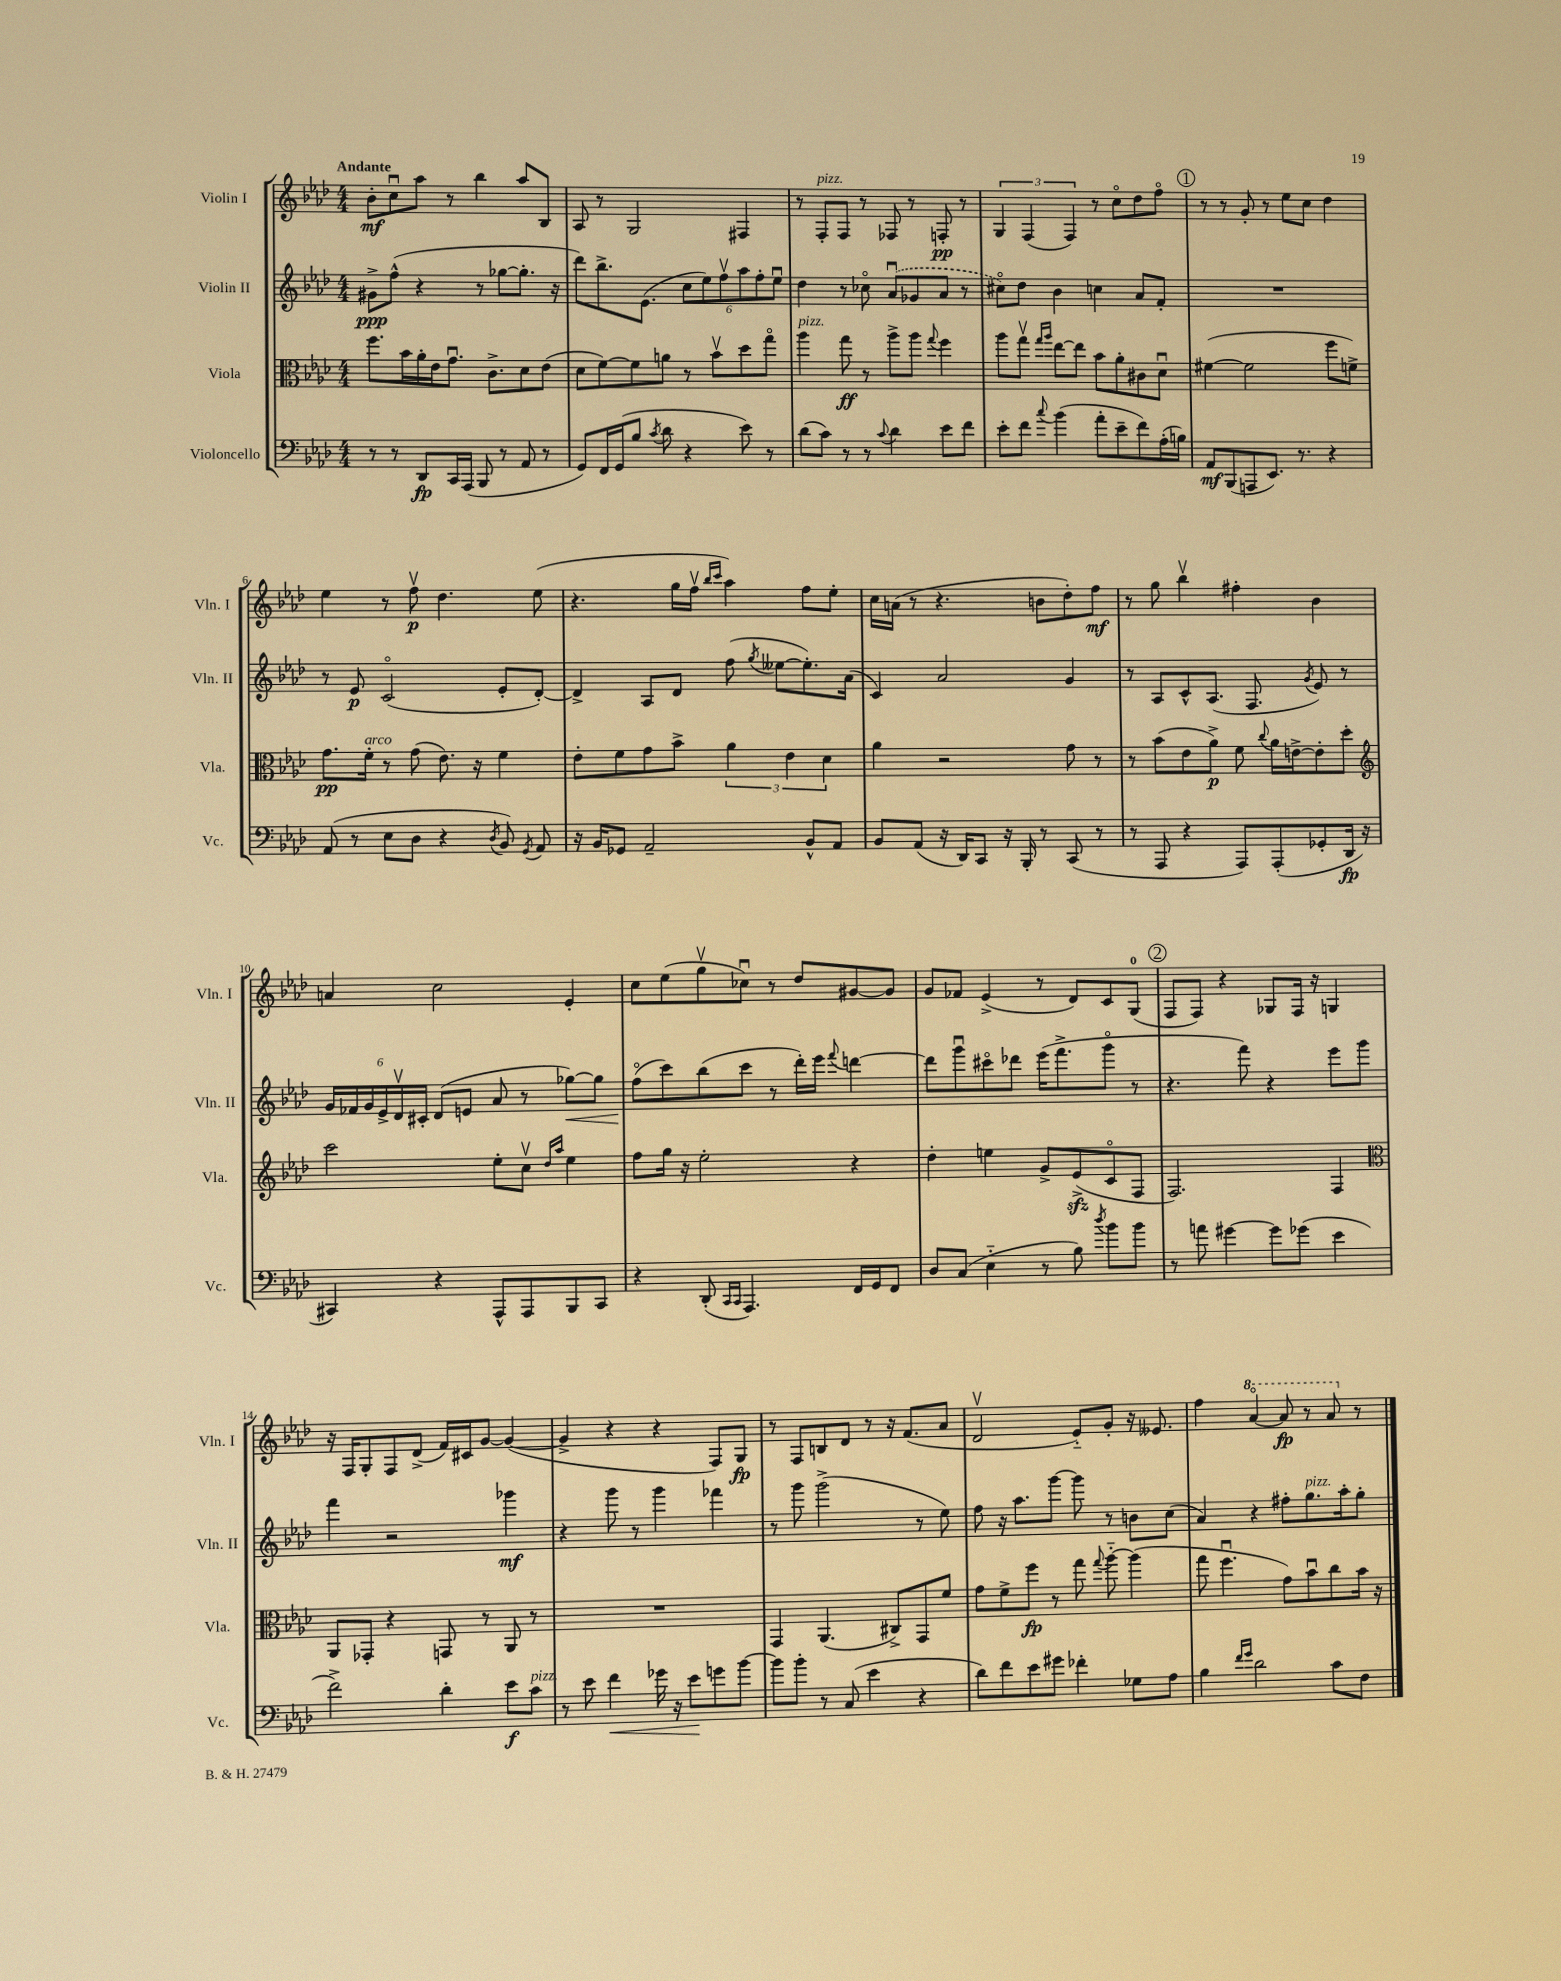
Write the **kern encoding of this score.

**kern	**kern	**kern	**kern
*staff4	*staff3	*staff2	*staff1
*clefF4	*clefC3	*clefG2	*clefG2
*k[b-e-a-d-]	*k[b-e-a-d-]	*k[b-e-a-d-]	*k[b-e-a-d-]
*M4/4	*M4/4	*M4/4	*M4/4
8r	8.ff\L	8g#^\L	8b-'\L
8r	.	(8ff^^\J	8ccu\
.	16b-\L	.	.
8DD-/L	16a-'\	4r	8aa-\J
.	16e-\J	.	.
16CC/L	8.gu\J	.	8r
(16AAA-/JJ	.	.	.
8BBB-/	.	8r	4bb-\
.	8.c^\L	.	.
8r	.	[8gg-\L	.
8AA-/	8d-\	8.gg-'\]J	8aa-/L
8r	(8e-\J	.	8B-/J
.	.	16r	.
=	=	=	=
8GG/L)	8d-\L	8ddd-\L)	8A-/
16FF/L	[8f\)	8.bb-^\	8r
(16GG/J	.	.	.
8B-/J	8f\]	.	2G/
.	.	(8.e-\J	.
8qc/	.	.	.
8d-\	8a\J	.	.
4r	8r	12cc\L	.
.	.	12ee-\)	.
.	8b-v\L	.	.
.	.	12ffv\	.
8e-\)	8dd-\	12aa-\	4F#/
.	.	12ff'\	.
8r	8ggo\J	.	.
.	.	12ee-u\J	.
=	=	=	=
(8d-\L	4aa-\	4dd-\	8r
8c\J)	.	.	8F'/L
8r	8gg\	8r	8F/J
8r	8r	8cc-o\	8r
8qqc/	.	.	.
4d-\	8aa-^\L	(8a-u/L	8F-/
.	8aa-\J	8g-/	8r
.	8qqgg/	.	.
8e-\L	4ff\	8a-/J	8F'/
8f\J	.	8r	8r
=	=	=	=
8e-'\L	8aa-\L	8cc#o\L)	6G/
8f\J	8ggv\J	8dd-\J	.
.	.	.	(6F/
.	16qqgg/LL	.	.
8qqcc/	16qqaa-/JJ	.	.
(4b-\	[8ee-\L	4b-\	.
.	.	.	6F/)
.	8ee-\]J	.	.
8a-'\L	8b-\L	4cc\	8r
8e-~\	8a-'\	.	8cco\L
8f\)	8c#\	8a-/L	8dd-\
(16A-'\L	8d-u\J	8f'/J	8ffo\J
16B\JJ)	.	.	.
=	=	=	=
8AA-/L	([4f#\	1r	8r
(8BBB-/	.	.	8r
8AAA/	2f#\]	.	8g'/
8.EE-/J)	.	.	8r
.	.	.	8ee-\L
8.r	.	.	.
.	.	.	8cc\J
4r	8ff\L	.	4dd-\
.	8f^\J)	.	.
=	=	=	=
(8AA-/	8.g\L	8r	4ee-\
8r	.	8e-/	.
.	16f'\Jk	.	.
8E-\L	8r	(2co/	8r
8D-\J	(8g\	.	8ffv\
4r	8.e-\)	.	4.dd-\
.	16r	.	.
8qD-/	.	.	.
8BB-/)	4f\	8e-'/L	.
8qGG/	.	.	.
8AA-/	.	[8d-'/J)	(8ee-\
=	=	=	=
16r	8e-'\L	4d-^/]	4.r
16BB-/LK	.	.	.
8GG-/J	8f\	.	.
2AA-~/	8g\	8A-/L	.
.	8b-^\J	8d-/J	16gg\LL
.	.	.	16ffv\JJ
.	.	.	16qqbb-/LL
.	.	.	16qqccc/JJ
.	6a-\	(8ff\	4aa-\)
.	.	8qgg/	.
.	.	[8ee--\L	.
.	6e-\	.	.
8BB-^^/L	.	8.ee--'\])	8ff\L
.	6d-\	.	.
8AA-/J	.	.	8ee-'\J
.	.	(16a-\Jk	.
=	=	=	=
8BB-/L	4a-\	4c/)	16cc\LL
.	.	.	(16a\JJ
(8AA-/J	.	.	8r
16r	2r	2a-/	4.r
16DD-/LK)	.	.	.
8CC/J	.	.	.
16r	.	.	.
16BBB-'/	.	.	.
8r	.	.	8b\L
(8CC/	8g\	4g/	8dd-'\)
8r	8r	.	8ff\J
=	=	=	=
8r	8r	8r	8r
8AAA-/	(8b-\L	8A-/L	8gg\
4r	8e-\	8c^^/	4bb-v\
.	8a-^\J)	(8.A-/J	.
8AAA-/L)	8f\	.	4ff#'\
.	.	8.F/	.
.	8qqcc/	.	.
(8AAA-'/	16a-\LL	.	.
.	[16e^\J	.	.
.	.	8qg/	.
8GG-'/	8e'\]	8e-/)	4b-\
16DD-/Jk	8dd-'\J	8r	.
16r	.	.	.
=	=	=	=
*	*clefG2	*	*
4CC#/)	2ccc\	24g/LL	4a/
.	.	24f-/	.
.	.	24g/	.
.	.	24e-^/	.
.	.	24d-v/	.
.	.	24c#'/JJ	.
4r	.	(8d-/L	2cc\
.	.	8e/J	.
8AAA-^^/L	8ee-'\L	8a-/	.
8AAA-/	8ccv\J	8r	.
.	16qqdd-/LL	.	.
.	16qqaa-/JJ	.	.
8BBB-/	4ee-\	[8gg-\L)	4e-'/
8CC#/J	.	8gg-\]J	.
=	=	=	=
4r	8ff\L	(8ffo\L	8cc\L
.	16gg\Jk	8ccc\)	(8ee-\
.	16r	.	.
(8DD-'/	2ee-'\	(8bb-\	8ggv\
16qqCC/LL	.	.	.
16qqCC/JJ	.	.	.
4.AAA-/)	.	8ccc\J	8cc-u\J)
.	.	8r	8r
.	.	16ddd-'\LL)	8dd-/L
.	.	16eee-\JJ	.
.	.	8qqfff/	.
16FF/LL	4r	[4ddd\	[8g#/
16GG/J	.	.	.
8FF/J	.	.	8g#/]J
=	=	=	=
8D-/L	4dd-'\	8ddd\]L	8g/L
(8C/J	.	8gggu\	8f-/J
4E-'~\	4ee\	8ccc#o\	(4e-^/
.	.	8ddd-\J	.
8r	8g^/L	(16eee-\LK	8r
.	.	8.fff^\	.
8B-\)	(8e-^/	.	8d-/L)
8qdd-/	.	.	.
8b-\L	8co/	8gggo\J	8c/
8b-\J	8F/J	8r	(8G/J
=	=	=	=
8r	2.F/)	4.r	8F/L
8a\	.	.	8F/J)
[4g#\	.	.	4r
.	.	8fff\)	.
8g#\]L	.	4r	8G-/L
(8g-\J	.	.	16F/Jk
.	.	.	16r
4e-\	4F/	8eee-\L	4G/
.	.	8ggg\J	.
=	=	=	=
*	*clefC3	*	*
2f^\)	8AA-/L	4fff\	16r
.	.	.	16F/LK
.	8GG-'/J	.	8G'/
.	4r	2r	8F/
.	.	.	(8d-^/J
4d-'\	8GG/	.	16f/LL)
.	.	.	16c#/J
.	8r	.	[8g/J
8e-\L	8AA-/	4ggg-\	(4g/_
8c\J	8r	.	.
=	=	=	=
8r	1r	4r	4g^/]
8e-\	.	.	.
4f\	.	8ggg\	4r
.	.	8r	.
16g-\	.	4ggg\	4r
16r	.	.	.
8e-\L	.	.	.
8g\	.	4fff-\	8F/L)
[8b-\J	.	.	8G/J
=	=	=	=
8b-\]L	4GG/	8r	8r
8b-'\J	.	8ggg\	8F/L
8r	(4.AA-/	(2ggg^\	8B/
(8C/	.	.	8d-/J
4e-\	.	.	8r
.	8C#^/L)	.	16r
.	.	.	(8.f/L
4r	8GG/	8r	.
.	8f/J	8ee-\)	8a-/J
=	=	=	=
8d-\L)	8g\L	8ff\	2d-v/
8f\	8f^\	16r	.
.	.	8.aa-\L	.
8e-\	8ff\J	.	.
8g#\J	8r	[8ggg\J	.
4f-'\	8gg\	8ggg\]	8e-'~/L)
.	8qqgg/	.	.
.	[8aa-'~\	8r	8g'/J
8G-\L	(4aa-\]	8b\L	16r
.	.	.	8.e--/
8A-\J	.	(8cc\J	.
=	=	=	=
4B-\	8gg\	4a-/)	4ff\
.	4.ffu\	.	.
16qqf/LL	.	.	.
16qqg/JJ	.	.	.
2d-\	.	4r	[4aa-o/
.	8g\L)	8ff#'\L	8aa-/]
.	8b-u\	8.gg\	8r
8c\L	8cc\	.	8aa-/
.	.	16aa-'\k	.
8F\J	16b-\Jk	8gg'\J	8r
.	16r	.	.
==	==	==	==
*-	*-	*-	*-
